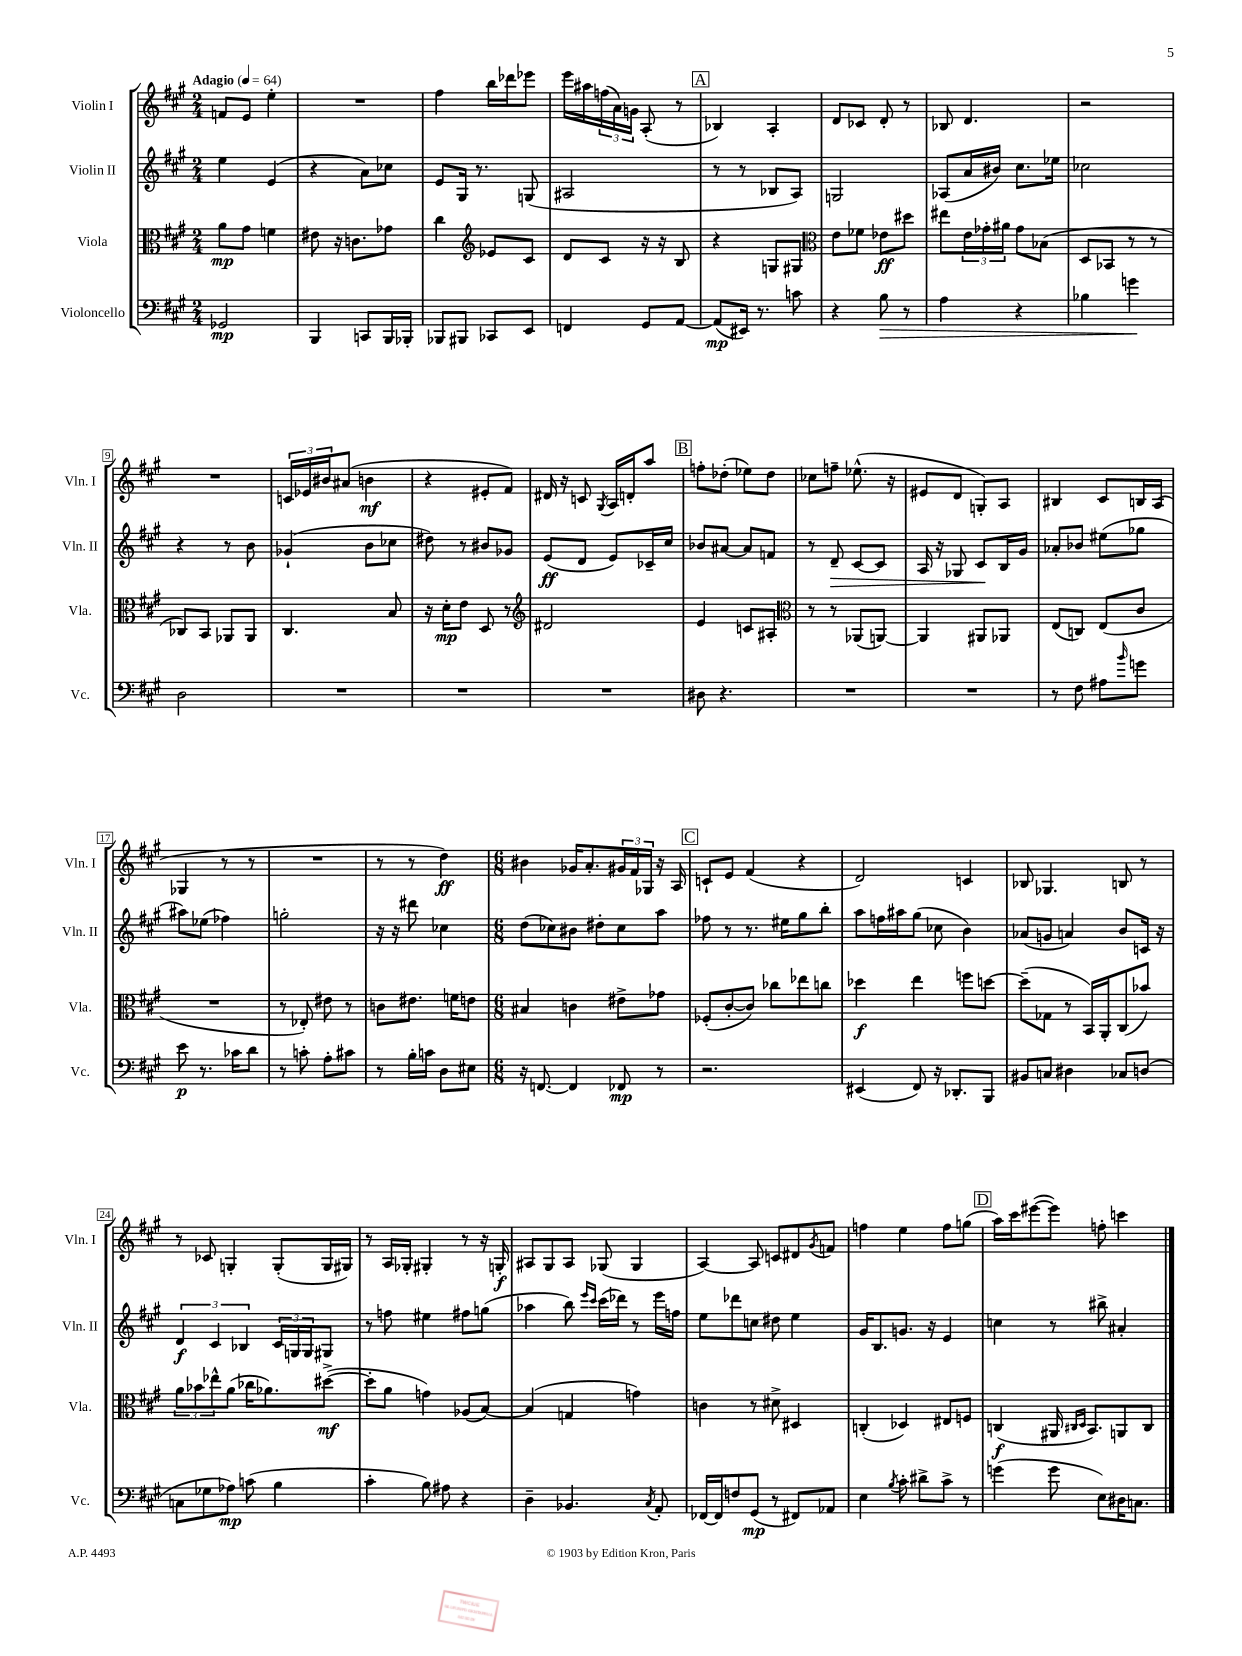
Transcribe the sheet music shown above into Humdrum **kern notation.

**kern	**dynam	**kern	**dynam	**kern	**dynam	**kern	**dynam
*part4	*part4	*part3	*part3	*part2	*part2	*part1	*part1
*staff4	*staff4	*staff3	*staff3	*staff2	*staff2	*staff1	*staff1
*I"Violoncello	*	*I"Viola	*	*I"Violin II	*	*I"Violin I	*
*I'Vc.	*	*I'Vla.	*	*I'Vln. II	*	*I'Vln. I	*
*clefF4	*	*clefC3	*	*clefG2	*	*clefG2	*
*k[f#c#g#]	*	*k[f#c#g#]	*	*k[f#c#g#]	*	*k[f#c#g#]	*
*M2/4	*	*M2/4	*	*M2/4	*	*M2/4	*
*MM64	*	*MM64	*	*MM64	*	*MM64	*
=1	=1	=1	=1	=1	=1	=1	=1
!	!	!	!	!	!	!LO:TX:a:B:t=Adagio	!
2GG-X/	mp	8a\L	mp	4ee\	.	8fn/L	.
.	.	8g#\J	.	.	.	8e/J	.
.	.	4fn\	.	(4e/	.	4ee'\	.
=2	=2	=2	=2	=2	=2	=2	=2
4BBB/	.	8e#X\	.	4r	.	2r	.
.	.	16r	.	.	.	.	.
.	.	8.cn\L	.	.	.	.	.
8CCn/L	.	.	.	8a\L)	.	.	.
16BBB/L	.	8g-X\J	.	8cc-X\J	.	.	.
16BBB-X'/JJ	.	.	.	.	.	.	.
=3	=3	=3	=3	=3	=3	=3	=3
8BBB-X/L	.	4cc#\	.	8e/L	.	4ff#\	.
8BBB#X/J	.	.	.	16G#/Jk	.	.	.
.	.	.	.	8.r	.	.	.
*	*	*clefG2	*	*	*	*	*
8CC-X/L	.	8e-X/L	.	.	.	16bb\LL	.
.	.	.	.	.	.	16ddd-X\J	.
8EE/J	.	8c#/J	.	(8Gn/	.	8eee-X\J	.
=4	=4	=4	=4	=4	=4	=4	=4
4FFn/	.	8d/L	.	2A#X/	.	16eee\LL	.
.	.	.	.	.	.	16aa#X\	.
.	.	8c#/J	.	.	.	(24ffn\	.
.	.	.	.	.	.	24a\)	.
.	.	.	.	.	.	24gn\JJ	.
8GG#/L	.	16r	.	.	.	(8A'/	.
.	.	16r	.	.	.	.	.
[8AA/J	.	8B/	.	.	.	8r	.
!!LO:REH:place=s1:t=A
=5	=5	=5	=5	=5	=5	=5	=5
(8AA/L]	mp	4r	.	8r	.	4B-X/)	.
16EE#X/Jk)	.	.	.	8r	.	.	.
8.r	.	.	.	.	.	.	.
.	.	8Gn/L	.	8B-X/L	.	4A'/	.
8cn\	.	8G#X/J	.	8A/J)	.	.	.
=6	=6	=6	=6	=6	=6	=6	=6
*	*	*clefC3	*	*	*	*	*
4r	.	8e\L	.	2Gn/	.	8d/L	.
.	.	8f-X\J	.	.	.	8c-X/J	.
!	!LO:HP:b	!	!	!	!	!	!
8B\	>	8e-X\L	ff	.	.	8d'/	.
8r	.	8dd#X\J	.	.	.	8r	.
=7	=7	=7	=7	=7	=7	=7	=7
4A\	.	8ee#X\L	.	(8A-X/L	.	8B-X/	.
.	.	24e\L	.	16a/L	.	4.d/	.
.	.	24g-X'\	.	.	.	.	.
.	.	.	.	16b#X/JJ)	.	.	.
.	.	24a#X\JJ	.	.	.	.	.
4r	.	8g-\L	.	8.cc#\L	.	.	.
.	.	(8B-X\J	.	.	.	.	.
.	.	.	.	16ee-X\Jk	.	.	.
=8	=8	=8	=8	=8	=8	=8	=8
4B-X\	.	8D/L	.	2cc-X\	.	2r	.
.	.	8BB-X/J	.	.	.	.	.
4gn\	.	8r	.	.	.	.	.
.	.	8r	.	.	.	.	.
.	]	.	.	.	.	.	.
!!LO:LB:g=z
=9	=9	=9	=9	=9	=9	=9	=9
2D\	.	8C-X/L)	.	4r	.	2r	.
.	.	8BB/J	.	.	.	.	.
.	.	8AA-X/L	.	8r	.	.	.
.	.	8AA-/J	.	8b\	.	.	.
=10	=10	=10	=10	=10	=10	=10	=10
2r	.	4.C#/	.	(4g-X`/	.	24cn/LL	.
.	.	.	.	.	.	24e-X/	.
.	.	.	.	.	.	24b#X/J	.
.	.	.	.	.	.	(8a#X/J	.
.	.	.	.	8b\L	.	4bn\	mf
.	.	8B/	.	8cc-X\J	.	.	.
=11	=11	=11	=11	=11	=11	=11	=11
2r	.	16r	.	8dd#X\)	.	4r	.
.	.	16d'\KL	mp	.	.	.	.
.	.	8e\J	.	8r	.	.	.
.	.	8D/	.	8b#X/L	.	8e#X'/L	.
.	.	8r	.	8g-X/J	.	8f#/J)	.
=12	=12	=12	=12	=12	=12	=12	=12
*	*	*clefG2	*	*	*	*	*
2r	.	2d#X/	.	(8e/L	ff	16d#X/	.
.	.	.	.	.	.	16r	.
.	.	.	.	8d/J	.	8cn/	.
.	.	.	.	.	.	8qG#/	.
.	.	.	.	8e/L)	.	16A/LL	.
.	.	.	.	.	.	16dn'/J	.
.	.	.	.	16c-X~/L	.	8aa/J	.
.	.	.	.	16cc#/JJ	.	.	.
!!LO:REH:place=s1:t=B
=13	=13	=13	=13	=13	=13	=13	=13
8D#X\	.	4e/	.	8b-X/L	.	8ffn'\L	.
4.r	.	.	.	[8a#X/J	.	(8dd-X'\J	.
.	.	8cn/L	.	8a#/L]	.	8ee-X\L)	.
.	.	8A#X'/J	.	8fn/J	.	8dd-\J	.
=14	=14	=14	=14	=14	=14	=14	=14
*	*	*clefC3	*	*	*	*	*
2r	.	8r	.	8r	.	8cc-X\L	.
!	!	!	!	!	!LO:HP:b	!	!
.	.	8r	.	8d~/	>	8ffn~\J	.
.	.	(8AA-X/L	.	[8c#/L	.	(8.ee-X^^\	.
.	.	[8AAn/J)	.	8c#/J]	.	.	.
.	.	.	.	.	.	16r	.
=15	=15	=15	=15	=15	=15	=15	=15
2r	.	4AA/]	.	16A/	.	8e#X/L	.
.	.	.	.	16r	.	.	.
.	.	.	.	8G-X/	.	8d/J	.
.	.	8AA#X/L	.	8c#/L	.	8Gn'/L)	.
.	.	8AA-X/J	.	16B/L	]	8A/J	.
.	.	.	.	16g#/JJ	.	.	.
=16	=16	=16	=16	=16	=16	=16	=16
8r	.	(8E/L	.	8a-X'/L	.	4B#X/	.
8F#\	.	8Cn/J)	.	8b-X/J	.	.	.
8A#X\L	.	(8E/L	.	(8ee#X\L	.	8c#/L	.
16qqb/	.	.	.	.	.	.	.
8gn\J	.	8c#/J	.	8gg-X\J	.	16Bn/L	.
.	.	.	.	.	.	(16A/JJ	.
!!LO:LB:g=z
=17	=17	=17	=17	=17	=17	=17	=17
8e\	p	2r	.	8aa#X\L)	.	4G-X/	.
8.r	.	.	.	(8ee-X\J	.	.	.
.	.	.	.	4ff-X\)	.	8r	.
16c-X\KL	.	.	.	.	.	.	.
8d\J	.	.	.	.	.	8r	.
=18	=18	=18	=18	=18	=18	=18	=18
8r	.	8r	.	2ggn'\	.	2r	.
8cn'\	.	8E-X'/)	.	.	.	.	.
8A'\L	.	8e#X\	.	.	.	.	.
8c#X\J	.	8r	.	.	.	.	.
=19	=19	=19	=19	=19	=19	=19	=19
8r	.	8cn\L	.	16r	.	8r	.
.	.	.	.	16r	.	.	.
16B'\LL	.	8.e#X\J	.	8ddd#X\	.	8r	.
16cn\JJ	.	.	.	.	.	.	.
8D\L	.	.	.	4cc-X\	.	4dd\)	ff
.	.	16fn\KL	.	.	.	.	.
8E#X\J	.	8en\J	.	.	.	.	.
=20	=20	=20	=20	=20	=20	=20	=20
*M6/8	*	*M6/8	*	*M6/8	*	*M6/8	*
16r	.	4B#X/	.	(8dd\L	.	4b#X\	.
[8.FFn/	.	.	.	.	.	.	.
.	.	.	.	8cc-X\)	.	.	.
4FF/]	.	4cn\	.	8b#X\J	.	16g-X/KL	.
.	.	.	.	.	.	8.a'/	.
.	.	.	.	8dd#X'\L	.	.	.
8FF-X/	mp	8e#X^\L	.	8cc-\	.	24g#X/L	.
.	.	.	.	.	.	24f#/	.
.	.	.	.	.	.	24G-X/JJ	.
8r	.	8g-X\J	.	8aa\J	.	16r	.
.	.	.	.	.	.	16A/	.
!!LO:REH:place=s1:t=C
=21	=21	=21	=21	=21	=21	=21	=21
2.r	.	(8F-X'/L	.	8ff-X\	.	8cn`/L	.
.	.	[8c#'/	.	8r	.	8e/J	.
.	.	8c#/J])	.	8.r	.	(4f#/	.
.	.	8cc-X\L	.	.	.	.	.
.	.	.	.	16ee#X\KL	.	.	.
.	.	8ee-X\	.	8gg#\	.	4r	.
.	.	8ccn\J	.	8bb'\J	.	.	.
=22	=22	=22	=22	=22	=22	=22	=22
(4EE#X/	.	4dd-X\	f	8aa\L	.	2d/)	.
.	.	.	.	16ffn\L	.	.	.
.	.	.	.	16aa#X\J	.	.	.
8FF#/)	.	4ee\	.	(8gg#\J	.	.	.
16r	.	.	.	8cc-X\	.	.	.
8.DD-X'/L	.	.	.	.	.	.	.
.	.	8ffn\L	.	4b\)	.	4cn/	.
8BBB/J	.	[8ddn\J	.	.	.	.	.
=23	=23	=23	=23	=23	=23	=23	=23
8BB#X/L	.	(8dd~\L]	.	(8a-X/L	.	8B-X/	.
8Cn/J	.	8G-X\J	.	8gn/J	.	4.G-X/	.
4D#X\	.	8r	.	4an/)	.	.	.
.	.	16BB/LL)	.	.	.	.	.
.	.	16AA'/J	.	.	.	.	.
8C-X/L	.	(8C#/	.	8b/L	.	8Bn/	.
(8Dn/J	.	8b-X/J)	.	16cn/Jk	.	8r	.
.	.	.	.	16r	.	.	.
!!LO:LB:g=z
=24	=24	=24	=24	=24	=24	=24	=24
8Cn\L	.	12a\L	.	6d/	f	8r	.
.	.	12b-X\	.	.	.	.	.
8G-X\	.	.	.	.	.	8c-X/	.
.	.	12ee-X^^\	.	6c#/	.	.	.
8A-X\J)	mp	(8a\J	.	.	.	4Gn'/	.
.	.	.	.	6B-X/	.	.	.
(8cn\	.	16cc-X\KL	.	.	.	.	.
.	.	8.a-X\)	.	.	.	.	.
4B\	.	.	.	24c#/LL	.	(8G'/L	.
.	.	.	.	24Gn/	.	.	.
.	.	.	.	24G/J	.	.	.
.	.	([8dd#X^\J	mf	8G#X/J	.	16G/L	.
.	.	.	.	.	.	16G#X/JJ)	.
=25	=25	=25	=25	=25	=25	=25	=25
4c#'\	.	8dd#'\L]	.	8r	.	8r	.
.	.	8a\J	.	8ffn\	.	16A/LL	.
.	.	.	.	.	.	16G-X'/JJ	.
8B\)	.	4gn\)	.	4ee#X\	.	4G#X'/	.
8A#X\	.	.	.	.	.	.	.
4r	.	(8A-X/L	.	8ff#X\L	.	8r	.
.	.	[8B/J)	.	(8ggn\J	.	16r	.
.	.	.	.	.	.	16Gn'/	f
=26	=26	=26	=26	=26	=26	=26	=26
4D~\	.	(4B/]	.	4aa-X\	.	8A#X/L	.
.	.	.	.	.	.	8G#/	.
4.BB-X/	.	4Gn/	.	8bb\)	.	8A#/J	.
.	.	.	.	16qqeee/LL	.	.	.
.	.	.	.	16qqccc#/JJ	.	.	.
.	.	.	.	(16ccc#\LL	.	(8G-X/	.
.	.	.	.	16ddd-X\JJ)	.	.	.
.	.	4gn\)	.	8r	.	4G-/	.
8qC#/	.	.	.	.	.	.	.
8AA'/	.	.	.	16eee\LL	.	.	.
.	.	.	.	16ffn\JJ	.	.	.
=27	=27	=27	=27	=27	=27	=27	=27
[16FF-X/LL	.	4cn\	.	8ee\L	.	[4A/)	.
16FF-/J]	.	.	.	.	.	.	.
8Fn/	.	.	.	8ddd-X\	.	.	.
(8GG#/J	mp	8r	.	8ccn\J	.	8A/]	.
8r	.	8d#X^\	.	8dd#X\	.	8cn/L	.
8FF#X/L)	.	4D#X/	.	4ee\	.	8d#X/	.
.	.	.	.	.	.	8qg#/	.
8AA-X/J	.	.	.	.	.	8fn/J	.
=28	=28	=28	=28	=28	=28	=28	=28
4E\	.	(4Cn'/	.	16g#/KL	.	4ffn\	.
.	.	.	.	8.B/	.	.	.
8qB/	.	.	.	.	.	.	.
8c#'\	.	4D-X/)	.	8.gn/J	.	4ee\	.
8d#X^\L	.	.	.	.	.	.	.
.	.	.	.	16r	.	.	.
8c#^\J	.	8E#X/L	.	4e/	.	8ff\L	.
8r	.	8Fn/J	.	.	.	(8ggn\J	.
!!LO:REH:place=s1:t=D
=29	=29	=29	=29	=29	=29	=29	=29
(4gn\	.	(4Cn/	f	4ccn\	.	16aa\LL)	.
.	.	.	.	.	.	16ccc#\J	.
.	.	.	.	.	.	([8eee#X\	.
8g\	.	16AA#X/	.	8r	.	8eee#\J])	.
.	.	16qqC#X/LL	.	.	.	.	.
.	.	16qqD/JJ	.	.	.	.	.
.	.	8.BB/L)	.	.	.	.	.
8E\L)	.	.	.	8bb#X^\	.	8ffn'\	.
16D#X\K	.	8AAn/	.	4a#X'/	.	4cccn\	.
8.Cn\J	.	.	.	.	.	.	.
.	.	8C#/J	.	.	.	.	.
==	==	==	==	==	==	==	==
*-	*-	*-	*-	*-	*-	*-	*-
